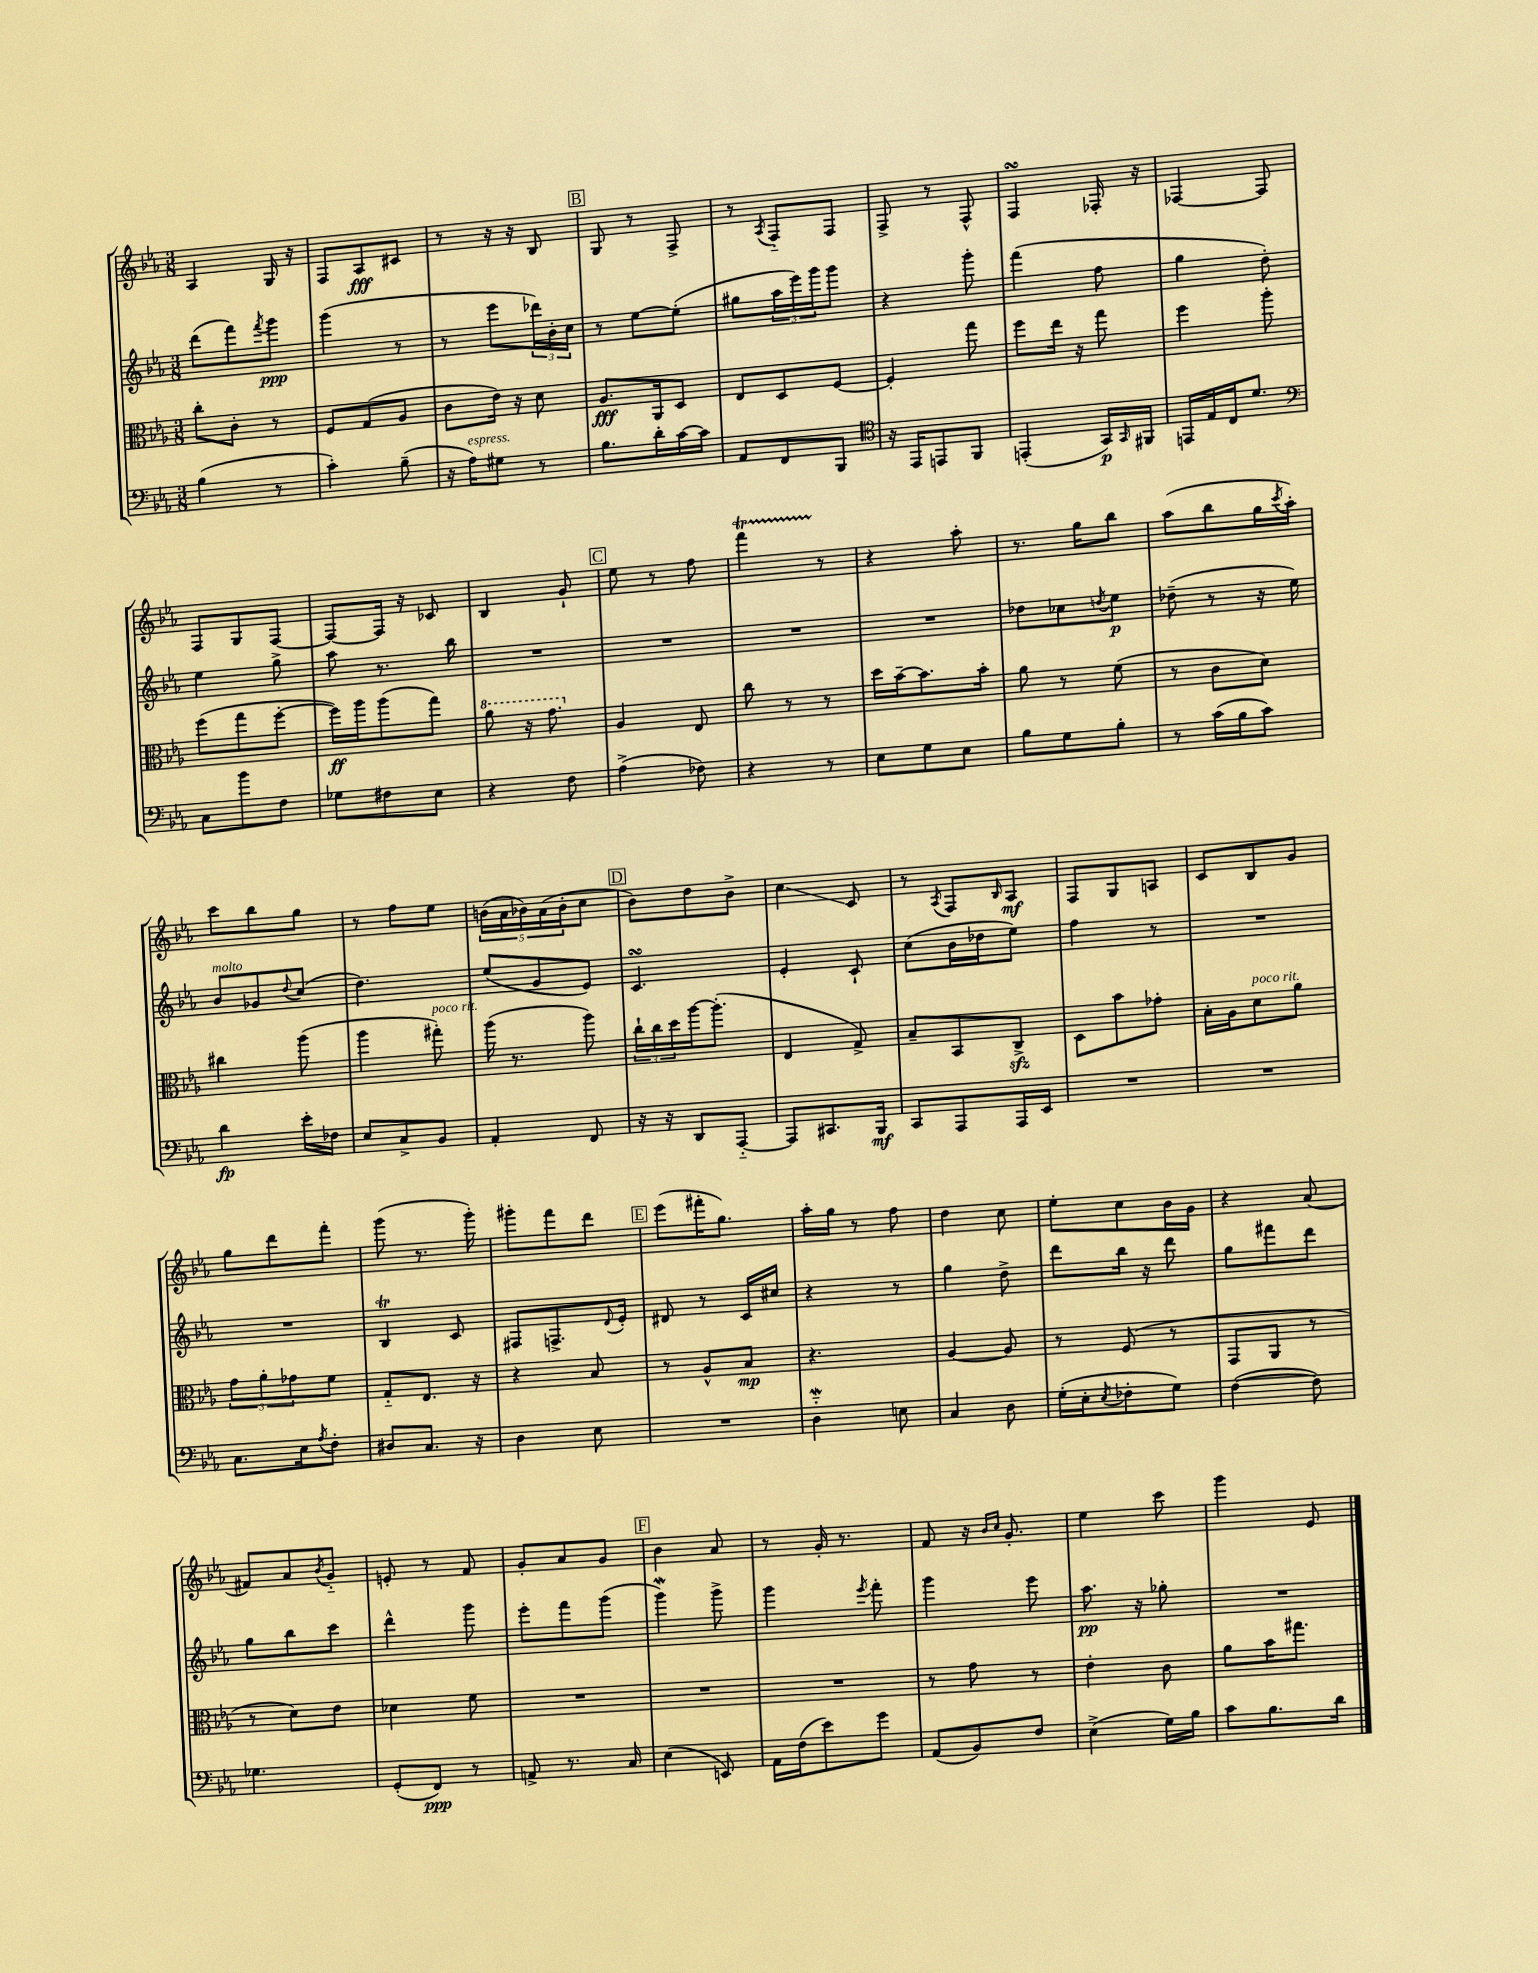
<<
\new StaffGroup <<
\new Staff = "s0" {
    \clef treble \key ees \major \numericTimeSignature \time 3/8
    aes4 g16 r16 |
    f8 aes8\fff cis'8 |
    r8 r16 r16 bes8 |
    \mark \markup { \box "B" } g8 r8 f8-> |
    r8 \acciaccatura { aes8 } f8-_ f8 |
    f8-> r8 f8-^ |
    f4\turn fes16-. r16 |
    fes4~ fes8 |
    f8 g8 f8~ |
    f8~ f16 r16 ces'8 |
    bes4 g'8-! |
    \mark \markup { \box "C" } ees''8 r8 f''8 |
    f'''4\startTrillSpan r8\stopTrillSpan |
    r4 aes''8-. |
    r8. g''16 bes''8 |
    aes''8( bes''8 g''16 \acciaccatura { c'''8 } aes''16-.) |
    c'''8 bes''8 g''8 |
    r8 f''8 ees''8 |
    \tuplet 5/4 { b'16( aes'16 bes'16) aes'16( bes'16-. } c''8 |
    \mark \markup { \box "D" } bes'8) d''8 bes'8-> |
    c''4\glissando c'8 |
    r8 \acciaccatura { aes8 } f8 \grace { bes16 } aes8\mf |
    f8 g8 a8 |
    c'8 bes8 g'8 |
    g''8 d'''8 f'''8-. |
    g'''8( r8. g'''16-.) |
    gis'''8-. f'''8 d'''8 |
    \mark \markup { \box "E" } ees'''8( fis'''16-. g''8.) |
    aes''16-. g''16 r8 f''8 |
    d''4 c''8 |
    ees''8-. c''8 bes'16 g'16 |
    r4 aes'8( |
    fis'8) aes'8 \acciaccatura { bes'8 } g'8-_ |
    e'8-. r8 f'8 |
    g'8-. aes'8 g'8 |
    \mark \markup { \box "F" } bes'4 aes'8 |
    r8 g'16-. r8. |
    f'8 r16 \grace { bes'16 c''16 } g'8.-. |
    ees''4 c'''8 |
    g'''4 ees'8 \bar "|." |
}
\new Staff = "s1" {
    \clef treble \key ees \major \numericTimeSignature \time 3/8
    d'''8( f'''8) \acciaccatura { f'''8 } g'''8\ppp |
    g'''4( r8 |
    r8 ees'''8 \tuplet 3/2 { des'''16) bes'16-. c''16 } |
    \mark \markup { \box "B" } r8 ees''8~ ees''8-.( |
    gis''8 \tuplet 3/2 { aes''16 ees'''16) g'''16 } g'''8 |
    r4 g'''8-. |
    f'''4( f''8 |
    g''4 d''8-.) |
    ees''4 g''8-> |
    aes''8 r8. bes''16 |
    R4. |
    \mark \markup { \box "C" } R4. |
    R4. |
    R4. |
    des''8 ces''8 \acciaccatura { d''8 } ees''8\p |
    des''8--( r8 r16 ees''16) |
    bes'8^\markup { \italic "molto" } ges'8 \appoggiatura { d''8 } c''8( |
    d''4.) |
    ees''8( g'8 ees'8) |
    \mark \markup { \box "D" } c'4.\turn |
    ees'4-. c'8-! |
    c''8( bes'16 des''16 ees''8) |
    f''4 r8 |
    R4. |
    R4. |
    bes4\trill c'8 |
    fis8 f8.-> \appoggiatura { d'8 } ees'16-. |
    \mark \markup { \box "E" } dis'8 r8 c'16 cis''16 |
    r4 r8 |
    g''4 d''8-> |
    d'''8 bes''16 r16 d'''8 |
    g''8 fis'''8 d'''8 |
    g''8 bes''8 c'''8 |
    d'''4-^ g'''8 |
    ees'''8-. f'''8 g'''8( |
    \mark \markup { \box "F" } g'''4\mordent) g'''8-> |
    g'''4 \acciaccatura { ees'''8 } f'''8-. |
    g'''4 ees'''8 |
    aes''8.\pp r16 ges''8-. |
    R4. \bar "|." |
}
\new Staff = "s2" {
    \clef alto \key ees \major \numericTimeSignature \time 3/8
    c''8-. c'8-. r8 |
    f8 g8( aes8 |
    c'8 ees'16) r16 d'8 |
    \mark \markup { \box "B" } aes8.\fff aes,16 d8 |
    ees8 d8 f8~ |
    f4-. g''8 |
    f''8 ees''16 r16 g''8 |
    f''4 aes''8-. |
    f''8( g''8 f''8~-. |
    f''16\ff) aes''16 aes''8( g''8) |
    \ottava #1 aes''8 r16 g''8. \ottava #0 |
    \mark \markup { \box "C" } aes4 ees8 |
    c''8 r8 r8 |
    d''16 bes'16~-- bes'8. bes'16-. |
    aes'8 r8 f'8( |
    r8 c'8 d'8) |
    cis''4 aes''8( |
    aes''4 gis''8-.^\markup { \italic "poco rit." }) |
    aes''16( r8. aes''8) |
    \mark \markup { \box "D" } \tuplet 3/2 { c''16-! c''16 d''16 } aes''16~ aes''8.-.( |
    ees4 g8->) |
    bes8-- bes,8 c8->\sfz |
    d8 bes'8 ges'8-. |
    bes16-. aes16 d'8^\markup { \italic "poco rit." } aes'8 |
    \tuplet 3/2 { g'8 aes'8-. ges'8 } f'8 |
    g8-_ ees8. r16 |
    r4 bes8 |
    \mark \markup { \box "E" } r8 aes8-^ bes8\mp |
    r4. |
    aes4~ aes8 |
    r8 f8( r8 |
    g,8 aes,8 r8 |
    r8 d'8) ees'8 |
    des'4 f'8 |
    R4. |
    \mark \markup { \box "F" } R4. |
    R4. |
    r8 g'8 r8 |
    ees'4-. c'8 |
    aes'8 bes'16 gis''8. \bar "|." |
}
\new Staff = "s3" {
    \clef bass \key ees \major \numericTimeSignature \time 3/8
    bes4( r8 |
    c'4-.) bes8--( |
    r16 aes16^\markup { \italic "espress." }) gis8 r8 |
    \mark \markup { \box "B" } bes8. d'16-. c'16~ c'16 |
    aes,8 f,8 bes,,8 |
    \clef tenor r16 ees,16 e,8 f,8 |
    e,4-.( g,16\p) \grace { g,16 } fis,16 |
    e,16 ees16 c16 d'8. |
    \clef bass c8 bes'8 f8 |
    ges8 fis8 ees8 |
    r4 f8 |
    \mark \markup { \box "C" } aes4->( fes8) |
    r4 r8 |
    ees8 g8 ees8 |
    bes8 g8 bes8-. |
    r8 c'16( bes16 c'8) |
    d'4\fp ees'16-. fes16 |
    ees8 c8-> bes,8 |
    aes,4-. f,8 |
    \mark \markup { \box "D" } r16 r16 d,8 aes,,8~-_ |
    aes,,8 cis,8. bes,,16\mf |
    c,8 aes,,8 aes,,16 ees,16 |
    R4. |
    R4. |
    c8. ees16 \acciaccatura { aes8 } f8-. |
    dis8 c8. r16 |
    d4 ees8 |
    \mark \markup { \box "E" } R4. |
    d4-_\mordent e8 |
    c4 d8 |
    g16-.( ees16-. \acciaccatura { ees8 } fes8-. g8) |
    f4~( f8) |
    ges4. |
    g,8-.( f,8\ppp) r8 |
    a,8-> r8. c16 |
    \mark \markup { \box "F" } ees4( e,8) |
    aes,16 f16( ees'8) g'8 |
    aes,8( bes,8) f8 |
    ees4->( g16) bes16 |
    c'8 bes8. d'16 \bar "|." |
}
>>
>>
\layout { \context { \Score \remove "Bar_number_engraver" } }
